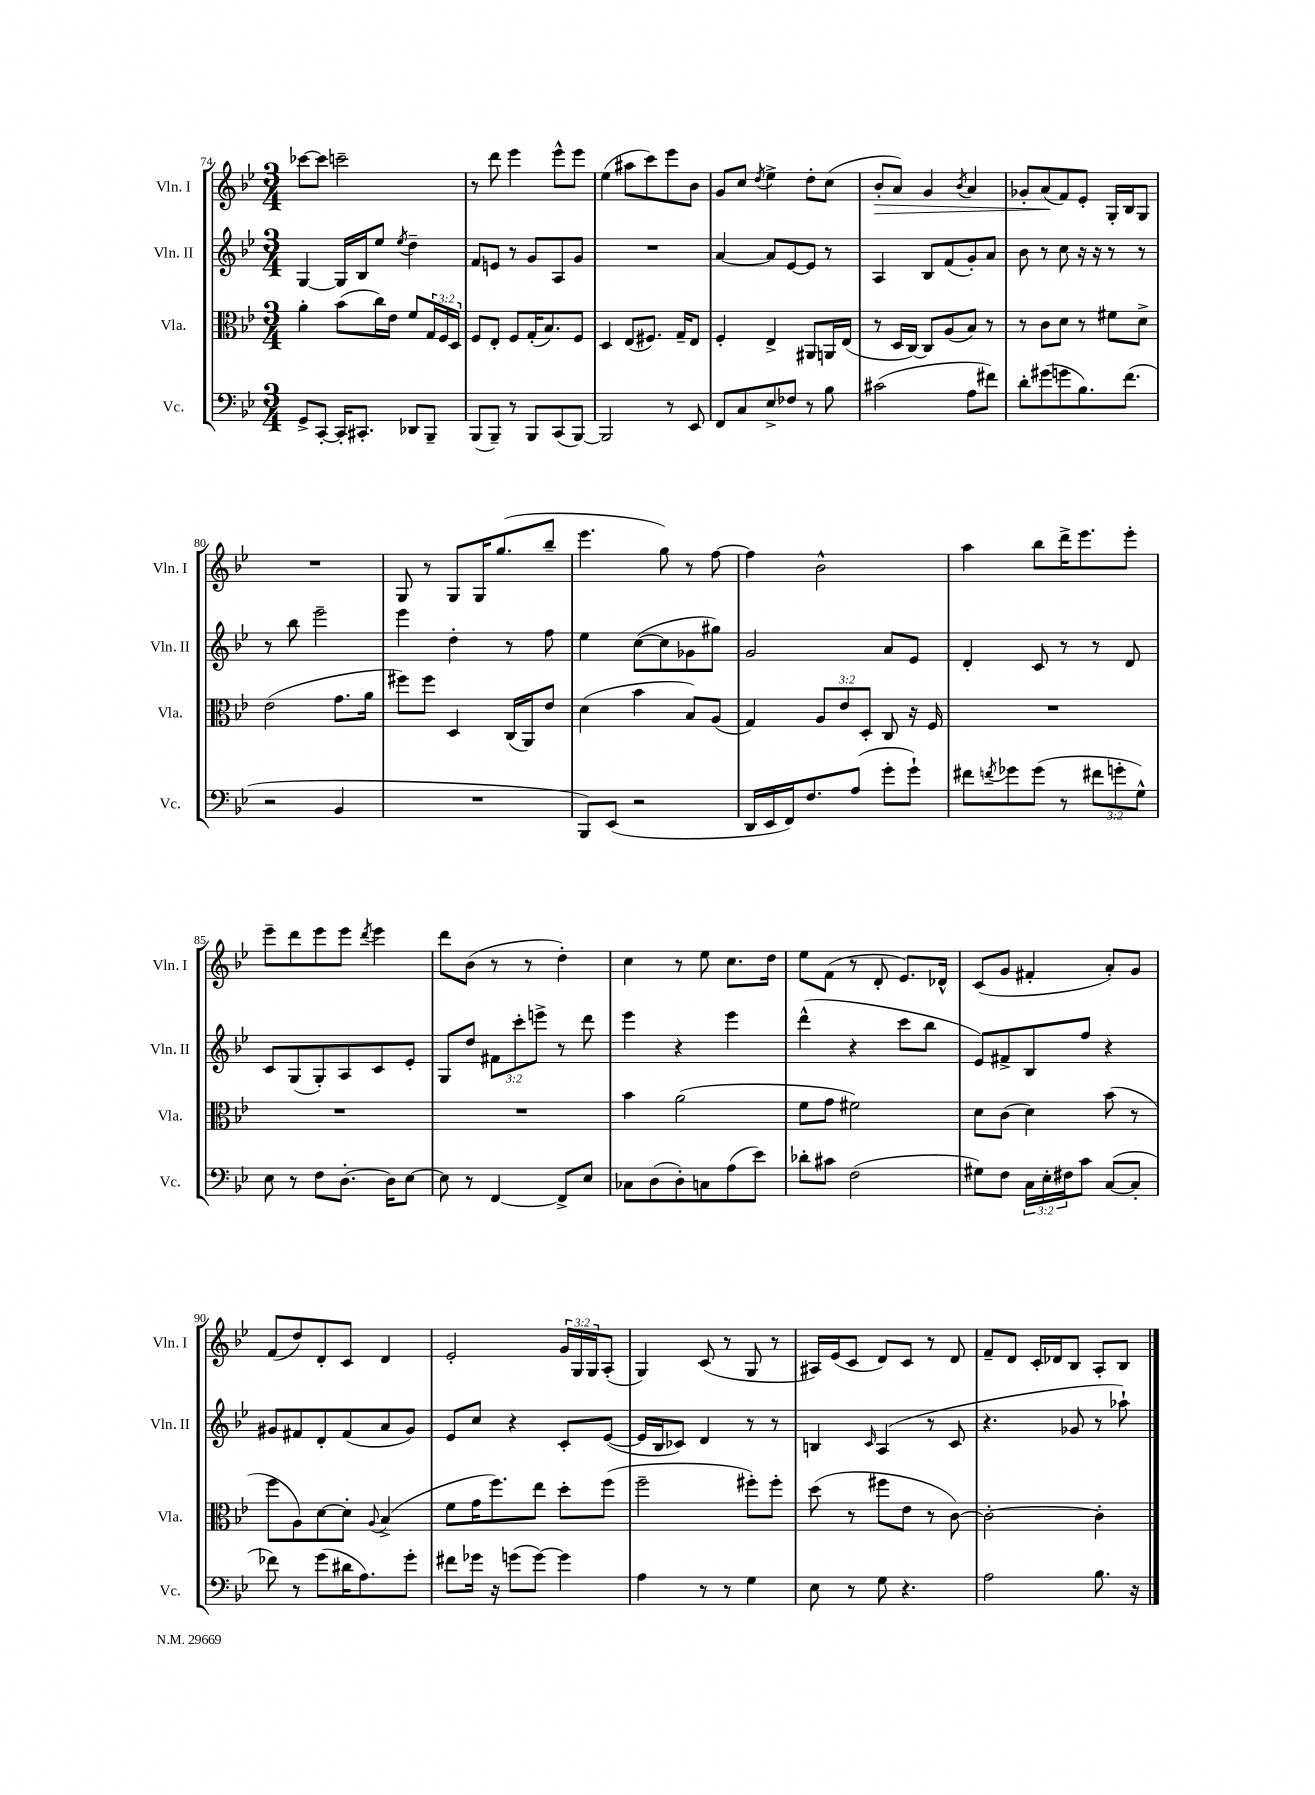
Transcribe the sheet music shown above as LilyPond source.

<<
\new StaffGroup <<
\new Staff = "s0" \with { instrumentName = "Vln. I" shortInstrumentName = "Vln. I" } {
    \clef treble \key bes \major \numericTimeSignature \time 3/4 \override Staff.TupletNumber.text = #tuplet-number::calc-fraction-text
    ces'''8~ ces'''8 c'''2-- |
    r8 d'''8 ees'''4 ees'''8-^ ees'''8 |
    ees''4( ais''8 c'''8) ees'''8 bes'8 |
    g'8 c''8 \acciaccatura { d''8 } ees''4-> d''8-. c''8( |
    bes'8-.\> a'8) g'4 \acciaccatura { bes'8 } a'4 |
    ges'8-. a'8\!( f'8) ees'8-. g16-. bes16 g8 |
    R2. |
    g8 r8 g8 g16 g''8.( bes''8-- |
    ees'''4. g''8) r8 f''8~ |
    f''4 bes'2-^ |
    a''4 bes''8 d'''16-> ees'''8. ees'''8-. |
    ees'''8-- d'''8 ees'''8 ees'''8 \acciaccatura { d'''8 } ees'''4 |
    d'''8 bes'8( r8 r8 d''4-.) |
    c''4 r8 ees''8 c''8. d''16 |
    ees''8 f'8( r8 d'8-. ees'8.) des'16-^ |
    c'8( g'8 fis'4-. a'8-.) g'8 |
    f'8( d''8) d'8-. c'8 d'4 |
    ees'2-. \tuplet 3/2 { g'16 g16 g16 } a8-.( |
    g4) c'8( r8 g8 r8 |
    ais16) ees'16( c'8 d'8) c'8 r8 d'8 |
    f'8-- d'8 c'16-. des'16 bes8 a8-. bes8 \bar "|." |
}
\new Staff = "s1" \with { instrumentName = "Vln. II" shortInstrumentName = "Vln. II" } {
    \clef treble \key bes \major \numericTimeSignature \time 3/4 \override Staff.TupletNumber.text = #tuplet-number::calc-fraction-text
    g4~ g16 bes16 ees''8 \acciaccatura { ees''8 } d''4-- |
    f'8 e'8 r8 g'8 a8 g'8 |
    R2. |
    a'4~ a'8 ees'8~ ees'8 r8 |
    a4 bes8 f'8( g'8-.) a'8 |
    bes'8 r8 c''8 r16 r16 r8 r8 |
    r8 bes''8 ees'''2-- |
    ees'''4 d''4-. r8 f''8 |
    ees''4 c''8~( c''8 ges'8 gis''8) |
    g'2 a'8 ees'8 |
    d'4-. c'8 r8 r8 d'8 |
    c'8 g8( g8-.) a8 c'8 ees'8-. |
    g8 d''8 \tuplet 3/2 { fis'8 c'''8-. e'''8-> } r8 d'''8 |
    ees'''4 r4 ees'''4 |
    d'''4-^( r4 c'''8 bes''8 |
    ees'8) fis'8-> bes8 f''8 r4 |
    gis'8 fis'8 d'8-. fis'8( a'8 gis'8) |
    ees'8 c''8 r4 c'8-. ees'8~( |
    ees'16 bes16 ces'8) d'4 r8 r8 |
    b4 \grace { c'16 } a4( r8 c'8 |
    r4. ges'8 r8 aes''8-!) \bar "|." |
}
\new Staff = "s2" \with { instrumentName = "Vla." shortInstrumentName = "Vla." } {
    \clef alto \key bes \major \numericTimeSignature \time 3/4 \override Staff.TupletNumber.text = #tuplet-number::calc-fraction-text
    a'4-. bes'8( c''16) ees'16 f'8 \tuplet 3/2 { g16 f16 d16 } |
    f8 ees8-. f8 g16-.( bes8.) f8 |
    d4 ees8( fis8.) g16-- ees8 |
    f4-. ees4-> ais,8 a,16 ees16( |
    r8 d16 c16~) c8 a8( bes8) r8 |
    r8 c'8 d'8 r8 fis'8 d'8-> |
    ees'2( g'8. a'16 |
    fis''8) fis''8 d4 c16( a,16) ees'8 |
    d'4( bes'4 bes8) a8( |
    g4) \tuplet 3/2 { a8 ees'8 d8-. } c8 r16 f16 |
    R2. |
    R2. |
    R2. |
    bes'4 a'2( |
    f'8 g'8 fis'2) |
    d'8 c'8( d'4) bes'8( r8 |
    f''8 a8) d'8~ d'8-. \appoggiatura { a8 } bes4->( |
    f'8 g'16 f''8.) ees''8 d''8-. f''8( |
    f''2-- fis''8-.) fis''8-. |
    d''8( r8 fis''8 ees'8 r8 c'8~) |
    c'2~-. c'4-. \bar "|." |
}
\new Staff = "s3" \with { instrumentName = "Vc." shortInstrumentName = "Vc." } {
    \clef bass \key bes \major \numericTimeSignature \time 3/4 \override Staff.TupletNumber.text = #tuplet-number::calc-fraction-text
    g,8-> c,8~-. c,16-. cis,8.-. des,8 bes,,8-- |
    bes,,8( bes,,8--) r8 bes,,8 c,8( bes,,8~) |
    bes,,2 r8 ees,8 |
    f,8 c8 ees8-> fes8 r8 bes8 |
    cis'2( a8 fis'8) |
    d'8-. gis'8( g'8 bes8.) f'8.( |
    r2 bes,4 |
    R2. |
    bes,,8) ees,8( r2 |
    d,16 ees,16 f,16) f8. a8( g'8-. g'8-!) |
    fis'8 \acciaccatura { f'8 } ges'8 ges'8( r8 \tuplet 3/2 { fis'8 g'8-. g8-^) } |
    ees8 r8 f8 d8.~-. d16 ees8~ |
    ees8 r8 f,4~ f,8-> ees8 |
    ces8 d8( d8-.) c8 a8( ees'8) |
    des'8-. cis'8 f2( |
    gis8) f8 \tuplet 3/2 { c16 ees16-. fis16 } c'8 c8~( c8-. |
    fes'8) r8 g'8( dis'16 a8.) g'8-. |
    fis'8 ges'16 r16 g'8( g'8~) g'4 |
    a4 r8 r8 g4 |
    ees8 r8 g8 r4. |
    a2 bes8. r16 \bar "|." |
}
>>
>>
\layout { \context { \Score currentBarNumber = #74 } }
